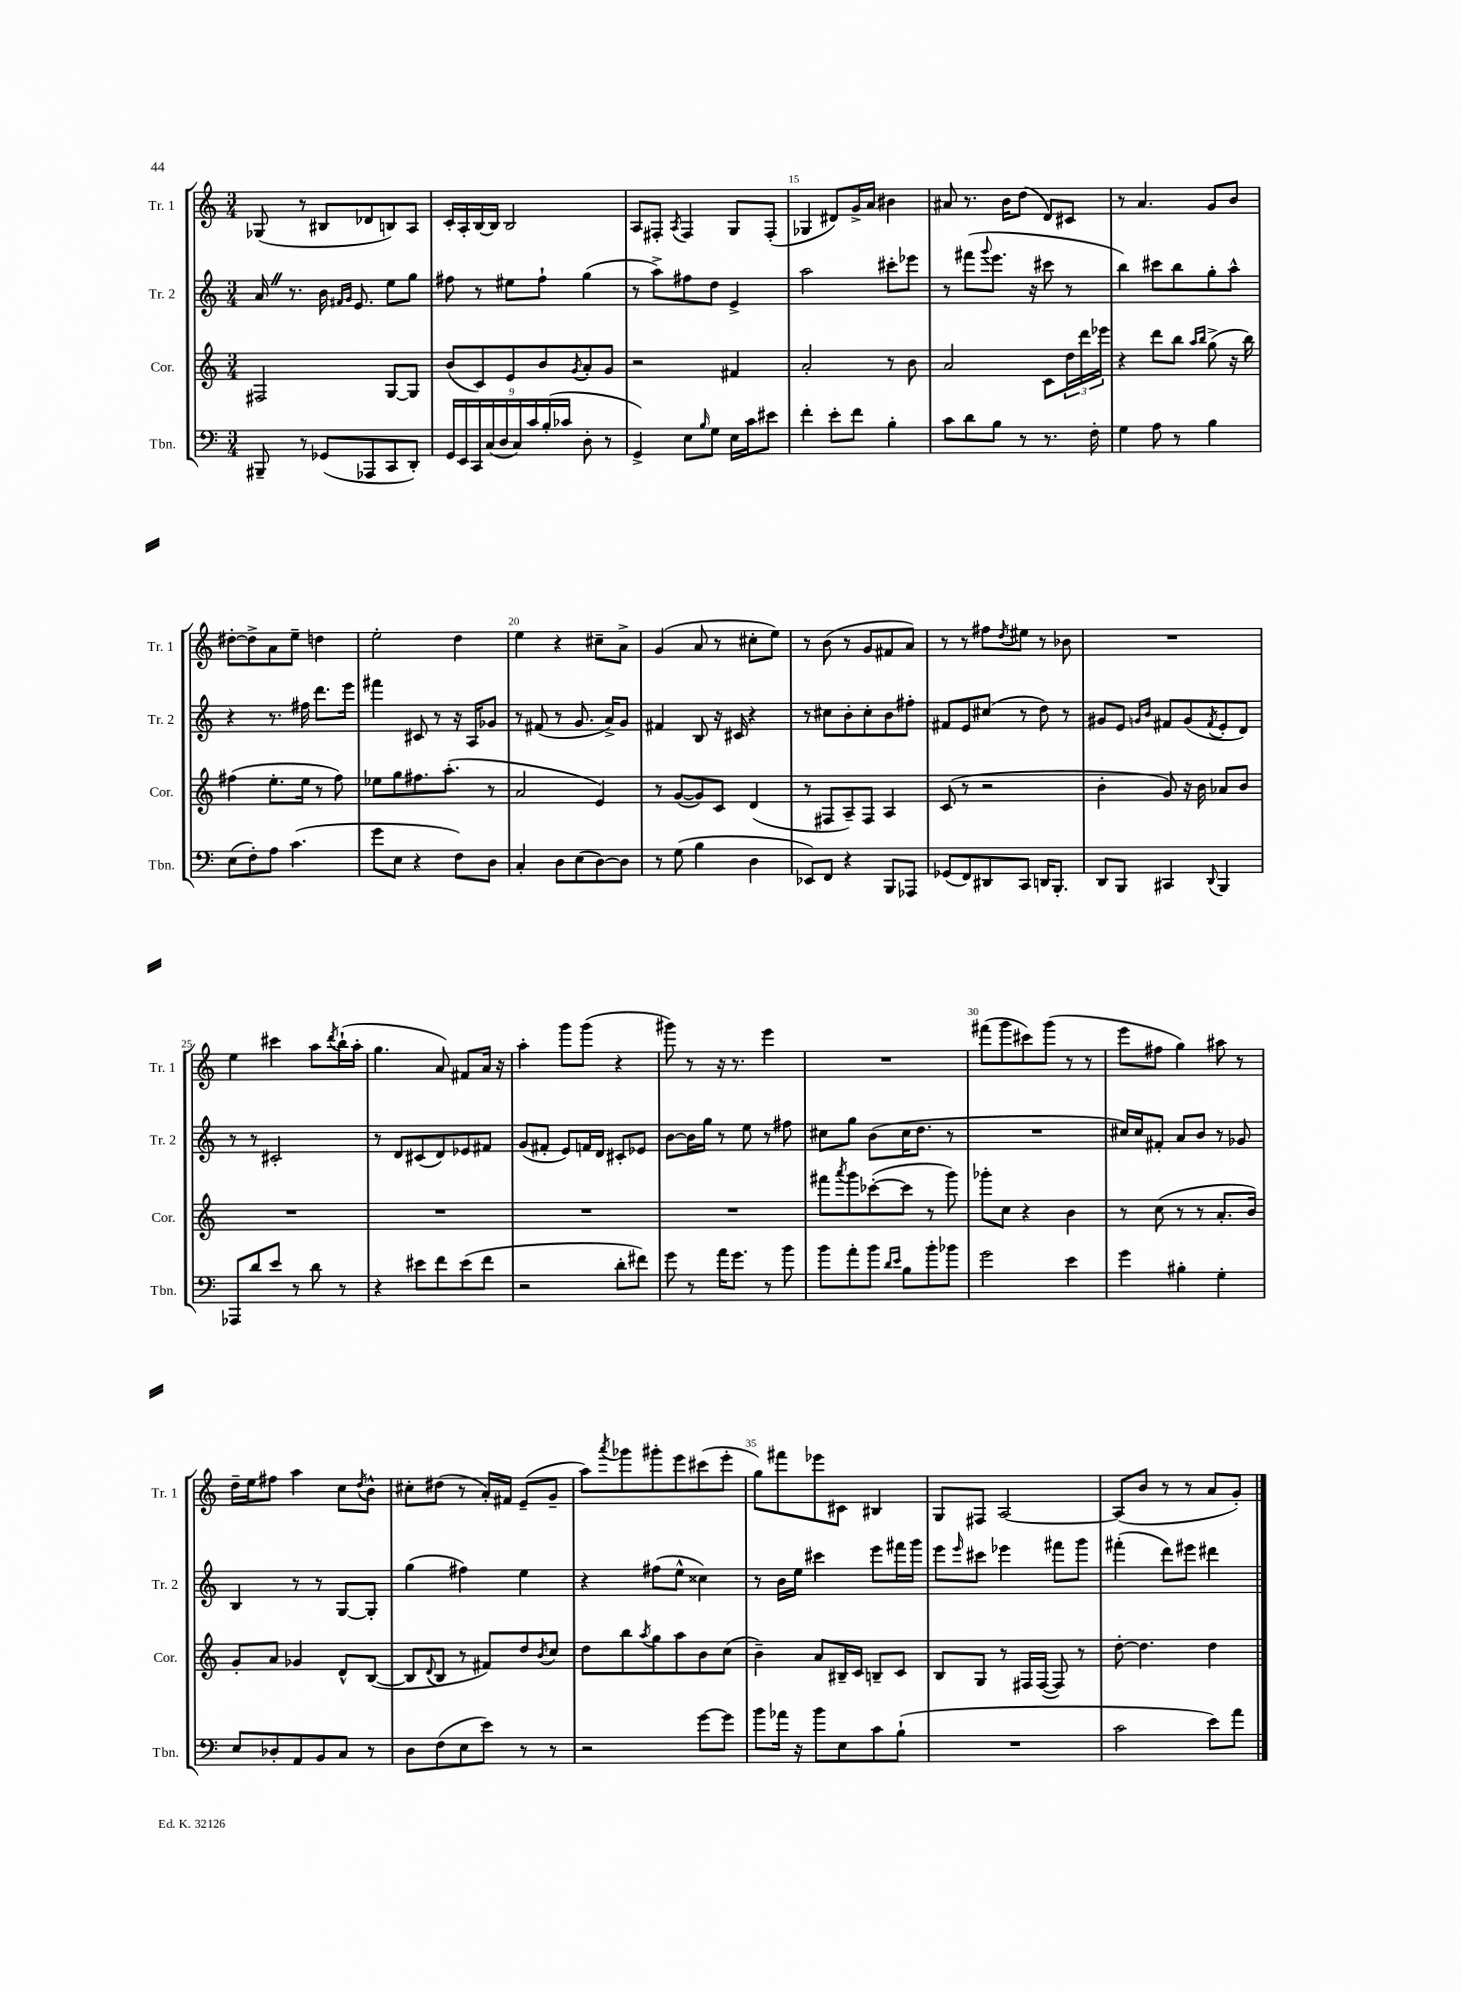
<<
\new StaffGroup <<
\new Staff = "s0" \with { instrumentName = "Tr. 1" shortInstrumentName = "Tr. 1" } {
    \clef treble \key c \major \numericTimeSignature \time 3/4
    ges8( r8 bis8 des'8 b8) a8 |
    c'16-. a16-. b16~ b16 b2 |
    a8 fis8-. \acciaccatura { a8 } fis4 g8 fis8-.( |
    ges4 dis'8) g'16-> a'16 bis'4 |
    ais'8 r8. b'16 d''8( d'8) cis'8 |
    r8 a'4. g'8 b'8 |
    dis''8~-. dis''8-> a'8 e''8-- d''4 |
    e''2-. d''4 |
    e''4 r4 cis''8-- a'8-> |
    g'4( a'8 r8 cis''8-. e''8) |
    r8 b'8( r8 g'8 fis'8 a'8) |
    r8 r8 fis''8 \acciaccatura { d''8 } eis''8 r8 bes'8 |
    R2. |
    e''4 cis'''4 a''8 \acciaccatura { d'''8 } b''16-!( a''16-. |
    g''4. a'8) fis'8 a'16 r16 |
    a''4-. g'''8 g'''8( r4 |
    gis'''8) r8 r16 r8. e'''4 |
    R2. |
    fis'''8( g'''8 cis'''8) g'''8( r8 r8 |
    e'''8 fis''8 g''4) ais''8 r8 |
    d''16-- e''16 fis''8 a''4 c''8 \acciaccatura { d''8 } b'8-^ |
    cis''8-. dis''8( r8 a'16-.) fis'16 e'8--( g'8-- |
    a''8) \acciaccatura { a'''8 } ges'''8 gis'''8-. e'''8 cis'''8( e'''8-. |
    g''8) fis'''8 ees'''8 cis'8 bis4 |
    g8 fis8 a2~ |
    a8( b'8 r8 r8 a'8 g'8-.) \bar "|." |
}
\new Staff = "s1" \with { instrumentName = "Tr. 2" shortInstrumentName = "Tr. 2" } {
    \clef treble \key c \major \numericTimeSignature \time 3/4
    a'16 \once \override BreathingSign.text = \markup { \musicglyph "scripts.caesura.straight" } \breathe r8. b'16 \grace { fis'16 g'16 } e'8. e''8 g''8 |
    fis''8 r8 eis''8 fis''8-! g''4( |
    r8 a''8->) fis''8 d''8 e'4-> |
    a''2 cis'''8-. ees'''8 |
    r8 fis'''8( \appoggiatura { g'''8 } e'''8. r16 cis'''8 r8 |
    b''4) cis'''8 b''8 g''8-. a''8-^ |
    r4 r8. fis''16 d'''8. e'''16 |
    fis'''4 cis'8 r8 r16 a16 ges'8 |
    r8 fis'8( r8 g'8. a'16->) g'8 |
    fis'4 b8 r16 cis'16 r4 |
    r8 cis''8 b'8-. cis''8-. b'8 fis''8-. |
    fis'8 e'8 cis''8( r8 d''8) r8 |
    gis'8 e'8 \grace { g'16 b'16 } fis'8 g'8( \acciaccatura { fis'8 } e'8-. d'8) |
    r8 r8 cis'2-. |
    r8 d'8 cis'8( d'8) ees'8 fis'8 |
    g'8( fis'8-. e'8) f'16 d'16 cis'8-. ees'8 |
    b'8~ b'16 g''16 r8 e''8 r8 fis''8 |
    cis''8 g''8 b'8( cis''16 d''8. r8 |
    R2. |
    cis''16) cis''16 fis'8-. a'8 b'8 r8 ges'8 |
    b4 r8 r8 g8~ g8-. |
    g''4( fis''4) e''4 |
    r4 fis''8( e''8-^ cisis''4) |
    r8 b'16 e''16 cis'''4 e'''8 fis'''16 g'''16 |
    e'''8 \grace { e'''16 } cis'''8 ees'''4 fis'''8 g'''8 |
    fis'''4-.( d'''8) eis'''8 dis'''4 \bar "|." |
}
\new Staff = "s2" \with { instrumentName = "Cor." shortInstrumentName = "Cor." } {
    \clef treble \key c \major \numericTimeSignature \time 3/4
    fis2 g8~ g8 |
    b'8( c'8) e'8 b'8 \acciaccatura { g'8 } a'8-. g'8 |
    r2 fis'4 |
    a'2-. r8 b'8 |
    a'2 c'8 \tuplet 3/2 { d''16 d'''16 ees'''16 } |
    r4 d'''8 b''8 \grace { a''16 b''16 } g''8->( r16 b''16) |
    fis''4( e''8.-. e''16 r8 fis''8) |
    ees''8 g''8 fis''8. a''8.-.( r8 |
    a'2 e'4) |
    r8 g'8~( g'8) c'8 d'4( |
    r8 fis8 a8--) fis8 a4 |
    c'8( r8 r2 |
    b'4-. g'8) r16 b'16 aes'8 b'8 |
    R2. |
    R2. |
    R2. |
    R2. |
    fis'''8 \acciaccatura { a'''8 } g'''8 ces'''8~-.( ces'''8 r8 g'''8) |
    ges'''8-. c''8 r4 b'4 |
    r8 c''8( r8 r8 a'8.-. b'16) |
    g'8-. a'8 ges'4 d'8-^ b8~( |
    b8 \appoggiatura { d'8 } b8 r8 fis'8) d''8 \acciaccatura { b'8 } c''8 |
    d''8 b''8 \acciaccatura { a''8 } g''8 a''8 b'8 c''8( |
    b'4--) a'8 bis16-- c'16 b8-- c'8 |
    b8 g8 r8 fis16 fis16~( fis8) r8 |
    d''8~-. d''4. d''4 \bar "|." |
}
\new Staff = "s3" \with { instrumentName = "Tbn." shortInstrumentName = "Tbn." } {
    \clef bass \key c \major \numericTimeSignature \time 3/4
    bis,,8-- r8 ges,8( aes,,8 c,8 d,8-.) |
    \tuplet 9/8 { g,16 e,16 c,16 c16( d16 c16) c'16 b16-.( ces'16 } d8-. r8 |
    g,4->) e8 \grace { b16 } g8 e16 c'16 eis'8 |
    f'4-. e'8-. f'8 b4-. |
    c'8 d'8 b8 r8 r8. f16-. |
    g4 a8 r8 b4 |
    e8( f8-.) a8 c'4.( |
    g'8 e8 r4 f8) d8 |
    c4-. d8 e8( d8~) d8 |
    r8 g8( b4 d4 |
    ees,8) f,8 r4 b,,8 aes,,8 |
    ges,8( f,8) dis,8 c,8 d,16 b,,8.-. |
    d,8 b,,8 cis,4 \appoggiatura { d,8 } b,,4 |
    aes,,8 d'8 e'8 r8 d'8 r8 |
    r4 eis'8 f'8 eis'8( f'8 |
    r2 d'8-. fis'8) |
    g'8 r8 a'16 g'8. r8 b'8 |
    b'8 a'8-. b'8 \grace { d'16 e'16 } b8 b'8-. bes'8 |
    g'2 e'4 |
    g'4 bis4-. g4-. |
    e8 des8-. a,8 b,8 c8 r8 |
    d8 f8( e8 e'8) r8 r8 |
    r2 g'8~ g'8 |
    b'8 aes'16 r16 b'8 e8 c'8 b8-!( |
    R2. |
    c'2 e'8) a'8 \bar "|." |
}
>>
>>
\layout { \context { \Score currentBarNumber = #12 \override BarNumber.break-visibility = ##(#f #t #t) barNumberVisibility = #(every-nth-bar-number-visible 5) } }
